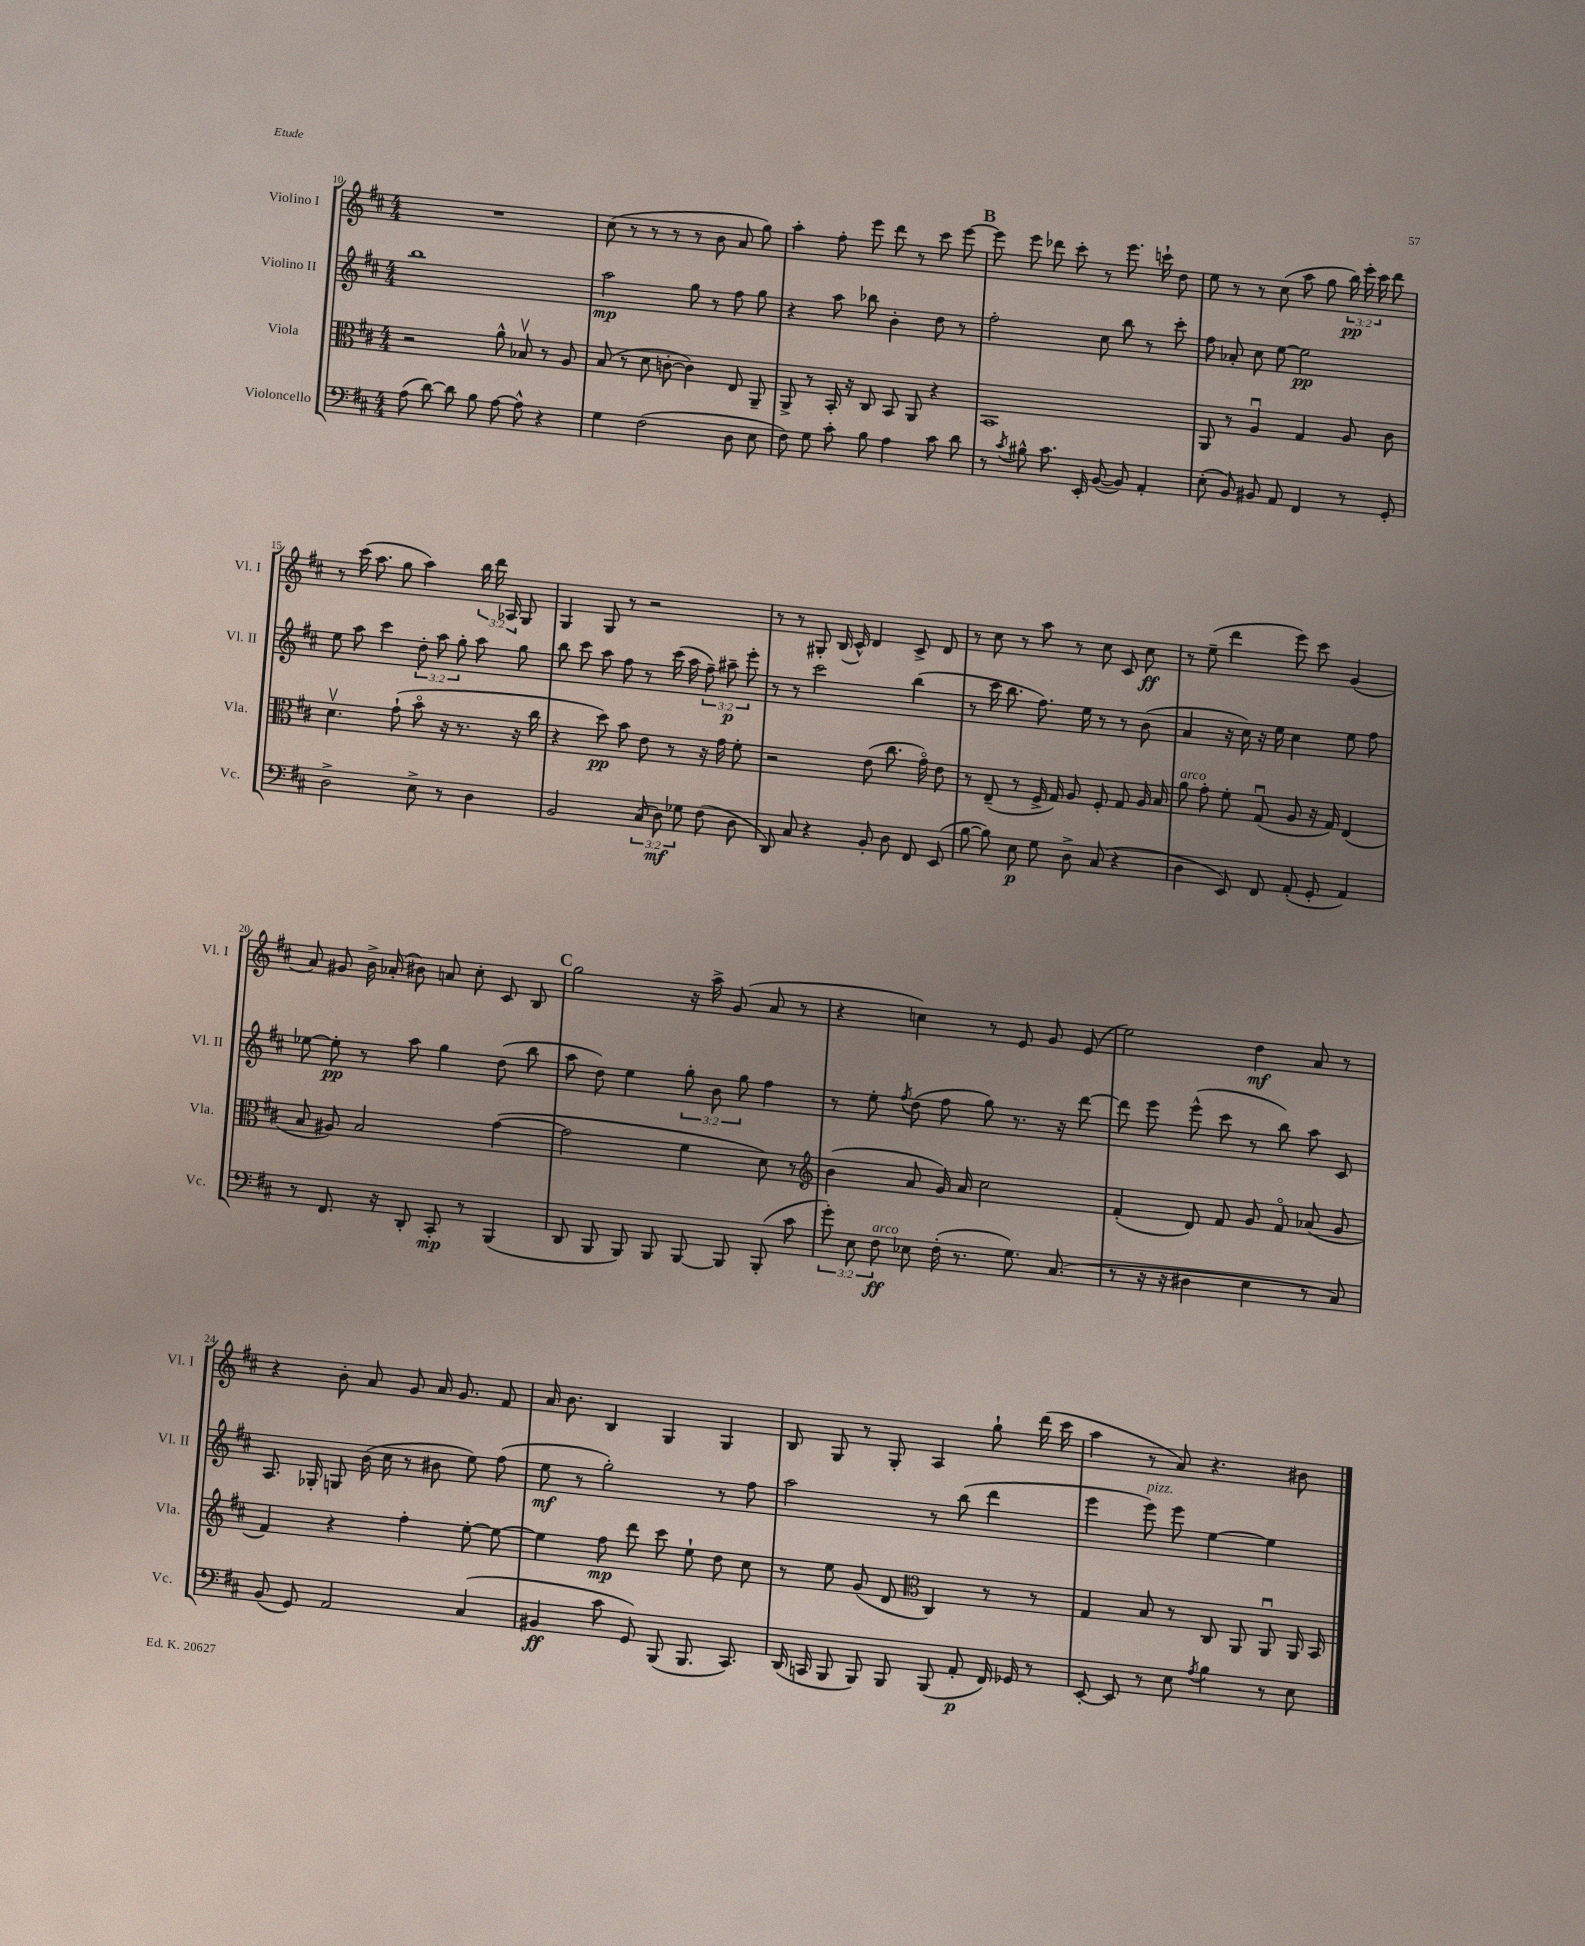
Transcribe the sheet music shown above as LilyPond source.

<<
\new StaffGroup <<
\new Staff = "s0" \with { instrumentName = "Violino I" shortInstrumentName = "Vl. I" } {
    \clef treble \key d \major \numericTimeSignature \time 4/4 \override Staff.TupletNumber.text = #tuplet-number::calc-fraction-text
    \autoBeamOff R1 |
    cis''8( r8 r8 r8 r8 b'8 a'8 g''8) |
    a''4-. fis''8-. e'''8 d'''8 r8 cis'''8 e'''8~ |
    \mark \markup { \bold "B" } e'''8 e'''8 des'''8 cis'''8-. r8 e'''8. c'''16-! d''8 |
    e''8 r8 r8 cis''8( a''8 g''8 \tuplet 3/2 { b''16\pp) e'''16-. cis'''16 } d'''8 |
    r8 cis'''16( a''8. g''8 a''4) \tuplet 3/2 { b''16 d'''16 aes16 } g8 |
    g4 g8 r8 r2 |
    r8 r8 gis8-. b16( cis'16-^) d'4 cis'8-> d'8 |
    r8 cis''8 r8 a''8 r8 cis''8 cis'8 cis''8\ff |
    r8 e''8--( d'''4 e'''8) cis'''8 g'4( |
    a'8) gis'8 b'16-> aes'16-.( bis'8) a'8 cis''8-. cis'8 b8 |
    \mark \markup { \bold "C" } g''2 r16 a''16-> g'8( a'8 r8 |
    r4 c''4) r8 e'8 g'8 e'8( |
    e''2) d''4\mf a'8 r8 |
    r4 b'8-. a'8 g'8 a'16 g'8. fis'8 |
    a'16 b'8. b4 g4 g4 |
    b8 g8 r8 g8-. a4 g''8-! d'''16( cis'''16 |
    a''4 r8 a'8) r4. bis'8 \bar "|." |
}
\new Staff = "s1" \with { instrumentName = "Violino II" shortInstrumentName = "Vl. II" } {
    \clef treble \key d \major \numericTimeSignature \time 4/4 \override Staff.TupletNumber.text = #tuplet-number::calc-fraction-text
    \autoBeamOff b''1 |
    a''2\mp g''8 r8 fis''8 g''8 |
    r4 a''8 bes''8 b'4-. d''8 r8 |
    \mark \markup { \bold "B" } fis''2-. cis''8 b''8 r8 cis'''8-. |
    fis''8 aes'8-. cis''8 e''8~ e''2\pp |
    e''8 a''8 cis'''4 \tuplet 3/2 { d''8-. a''8 g''8-. } a''8 g''8 |
    b''8 cis'''8 a''8 fis''8 r8 cis'''16( a''16 \tuplet 3/2 { fis''8--) ais''8--\p e'''8-. } |
    r8 r8 cis'''2 b''4( |
    r8 cis'''16 b''8. fis''8.) e''16 r8 r8 b'8( |
    a'4 r16 cis''16) r16 e''16 cis''4 e''8 fis''8 |
    ees''8~ ees''8-.\pp r8 a''8 g''4 d''8( b''8 |
    \mark \markup { \bold "C" } a''8 d''8) e''4 \tuplet 3/2 { g''8-. b'8 g''8 } fis''4 |
    r8 e''8-. \acciaccatura { fis''8 } d''8( fis''8 g''8) r8. r16 d'''8~ |
    d'''8 e'''8 e'''8-^( cis'''8 r8 b''8) a''8 cis'8 |
    a8. ges16-. g8 b'16( cis''16 r8 bis'8 e''8) fis''8( |
    e''8\mf r8 g''2-.) r8 fis''8 |
    a''2 r8 b''8( d'''4 |
    e'''4 e'''8^\markup { \italic "pizz." }) e'''8 e''4~ e''4 \bar "|." |
}
\new Staff = "s2" \with { instrumentName = "Viola" shortInstrumentName = "Vla." } {
    \clef alto \key d \major \numericTimeSignature \time 4/4
    \autoBeamOff r2 a'8-^ bes8\upbow r8 a8 |
    b8( r8 d'8 c'8~-. c'4) e8 a,8-- |
    a,8-> r8 b,16-. r16 cis8 b,8 a,8 r4 |
    \mark \markup { \bold "B" } b,1 |
    a,8 r8 a4\downbow g4 a8 cis'8 |
    d'4.\upbow g'8-!( b'8\flageolet r16 r8. r16 cis''16 |
    r4 d''8\pp) b'8 e'8 r8 r16 g'16 fis'8-. |
    r2 e'8( cis''8. g'16\flageolet) e'8 |
    r8 e8--( r8 fis16-> g16) a8 fis8-. g8 a16 b16 |
    a'8^\markup { \italic "arco" } g'8-. fis'8-. g8\downbow( a8 r16 g16) e4( |
    b8 ais8) b2 g'4~( |
    \mark \markup { \bold "C" } g'2 fis'4 d'8) r8 |
    \clef treble b'4( a'8 g'16) a'16 cis''2 |
    fis'4-.( d'8) fis'8 g'8 fis'8\flageolet aes'8( g'8 |
    fis'4) r4 fis''4-. e''8~-. e''8~ |
    e''4 fis''8\mp d'''8 cis'''8 e''8-! d''8 cis''8 |
    r8 e''8 g'8( d'8 \clef alto cis4) r8 r8 |
    g4 b8 r8 cis8 a,8 a,8\downbow a,16 b,16 \bar "|." |
}
\new Staff = "s3" \with { instrumentName = "Violoncello" shortInstrumentName = "Vc." } {
    \clef bass \key d \major \numericTimeSignature \time 4/4 \override Staff.TupletNumber.text = #tuplet-number::calc-fraction-text
    \autoBeamOff a8( d'8~) d'8 b8 a8~ a8-^ r4 |
    g4 fis2( d8 e8 |
    fis8) g8 cis'8-. b8 a4 cis'8 d'8 |
    \mark \markup { \bold "B" } r8 \acciaccatura { cis'8 } bis8-^ cis'8. e,16-. b,8~( b,8) a,4-. |
    e8-.( b,8) bis,8 a,8 fis,4 r8 g,8-. |
    d2-> e8-> r8 d4 |
    b,2 \tuplet 3/2 { cis8( d8\mf) ges8 } fis8( d8 |
    d,8) cis8 r4 b,8-. d8 fis,8 e,8( |
    b8~ b8) e8\p g8 d8-> cis8( r4 |
    d4 e,8) fis,8 a,8-.( g,8-. a,4) |
    r8 fis,8. r16 d,8-. cis,8-.\mp r8 b,,4( |
    \mark \markup { \bold "C" } d,8 b,,8 b,,8) b,,8 b,,8~ b,,8 b,,8-.( cis'8 |
    \tuplet 3/2 { g'8-.) e8 fis8\ff^\markup { \italic "arco" } } ees8 fis16-.( r8. g8.) cis8.( |
    r8 r16 r16 dis4 e4 r8 cis8) |
    b,8( g,8) a,2 cis4( |
    bis,4\ff cis'8 g,8) b,,8( b,,8. cis,8.) |
    d,16( c,16 b,,8 b,,8) b,,8 b,,8( a,8-.\p fis,16) ges,16 r8 |
    e,8~-. e,8 r8 e8 \acciaccatura { a8 } b4 r8 e8 \bar "|." |
}
>>
>>
\layout { \context { \Score currentBarNumber = #10 } }
